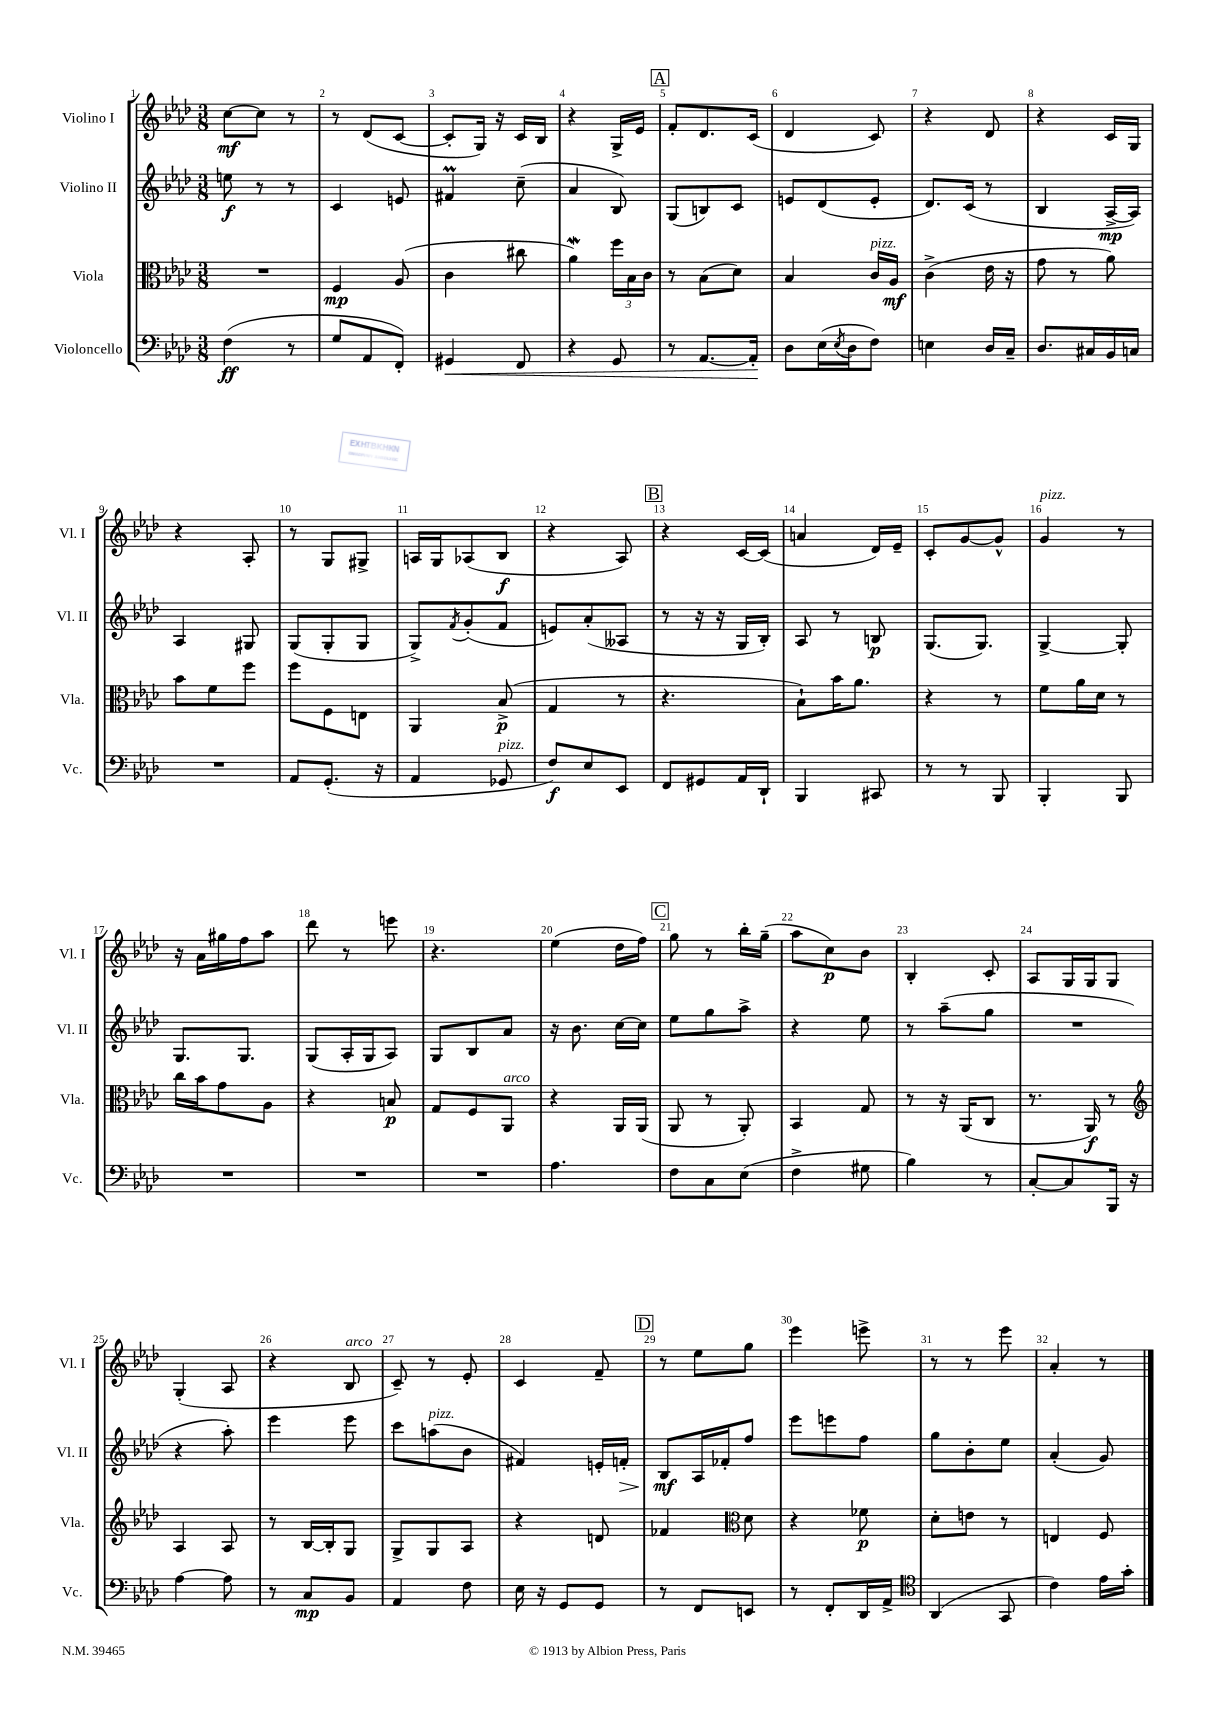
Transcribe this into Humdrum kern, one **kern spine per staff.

**kern	**kern	**kern	**kern
*staff4	*staff3	*staff2	*staff1
*clefF4	*clefC3	*clefG2	*clefG2
*k[b-e-a-d-]	*k[b-e-a-d-]	*k[b-e-a-d-]	*k[b-e-a-d-]
*M3/8	*M3/8	*M3/8	*M3/8
(4F	4.r	8ee	[8cc
.	.	8r	8cc]
8r	.	8r	8r
=	=	=	=
8G	4F	4c	8r
8AA-	.	.	(8d-
8FF')	(8A-	8e	[8c
=	=	=	=
4GG#	4c	4f#	8c']
.	.	.	16G)
.	.	.	16r
8FF	8cc#	(8cc~	16c
.	.	.	16B-
=	=	=	=
4r	4a-)	4a-	4r
8GG	24ff	8B-)	16G^
.	24B-	.	.
.	.	.	16e-
.	24c	.	.
=	=	=	=
8r	8r	(8G	8f'
[8.AA-	(8B-	8B)	8.d-
.	8d-)	8c	.
16AA-']	.	.	(16c
=	=	=	=
8D-	4B-	8e	4d-
(16E-	.	(8d-	.
8qE-	.	.	.
16D-	.	.	.
8F)	16c	8e'	8c)
.	16A-	.	.
=	=	=	=
4E	(4c^	8.d-)	4r
.	.	(16c	.
16D-	16e-	8r	8d-
16C~	16r	.	.
=	=	=	=
8.D-	8g	4B-	4r
.	8r	.	.
16C#	.	.	.
16BB-	8a-)	[16A-^	16c
16C	.	16A-])	16G
=	=	=	=
4.r	8b-	4A-	4r
.	8f	.	.
.	8ff	8G#	8A-'
=	=	=	=
8AA-	8ff	(8G	8r
(8.GG'	8F	8G'	8G
.	8E	8G	8G#^
16r	.	.	.
=	=	=	=
4AA-	4AA-	8G^)	16A
.	.	.	16G
.	.	8qf	.
.	.	(8g'	(8A-
8GG-	(8B-^	8f	8B-
=	=	=	=
8F)	4G	8e)	4r
8E-	.	(8a-'	.
8EE-	8r	8A--	8A-)
=	=	=	=
8FF	4.r	8r	4r
8GG#	.	16r	.
.	.	16r	.
16AA-	.	16G	[16c
16DD-`	.	16B-')	(16c]
=	=	=	=
4BBB-	8B-`)	8A-	4a
.	16b-	8r	.
.	8.a-	.	.
8CC#	.	8B	16d-)
.	.	.	16e-~
=	=	=	=
8r	4r	(8.G	8c'
8r	.	.	[8g
.	.	8.G)	.
8BBB-	8r	.	8g^^]
=	=	=	=
4BBB-'	8f	[4G^	4g
.	16a-	.	.
.	16d-	.	.
8BBB-	8r	8G']	8r
=	=	=	=
4.r	16cc	8.G	16r
.	16b-	.	16a-
.	8g	.	16gg#
.	.	8.G	16ff
.	8A-	.	8aa-
=	=	=	=
4.r	4r	(8G	8ddd-
.	.	16A-'	8r
.	.	16G	.
.	8B	8A-)	8eee
=	=	=	=
4.r	8G	8G	4.r
.	8F	8B-	.
.	8AA-	8a-	.
=	=	=	=
4.A-	4r	16r	(4ee-
.	.	8.b-	.
.	16AA-	[16cc	16dd-
.	(16AA-	16cc]	16ff)
=	=	=	=
8F	8AA-	8ee-	8gg
8C	8r	8gg	8r
(8E-	8AA-')	8aa-^	16bb-'
.	.	.	(16gg~
=	=	=	=
4F^	4BB-	4r	8aa-
.	.	.	8cc)
8G#	8G	8ee-	8b-
=	=	=	=
4B-)	8r	8r	4B-'
.	16r	(8aa-~	.
.	(16AA-	.	.
8r	8C	8gg	8c'
=	=	=	=
[8C'	8.r	4.r	8A-
8C]	.	.	16G
.	16AA-)	.	16G
16BBB-	8r	.	8G
16r	.	.	.
=	=	=	=
*	*clefG2	*	*
[4A-	4A-	4r	(4G'
8A-]	8A-	8aa-')	8A-
=	=	=	=
8r	8r	4eee-	4r
8C	[16B-	.	.
.	16B-']	.	.
8BB-	8G	8eee-	8B-
=	=	=	=
4AA-	8G^	8ccc	8c~)
.	8G	(8aa	8r
8F	8A-	8b-	8e-'
=	=	=	=
16E-	4r	4f#)	4c
16r	.	.	.
8GG	.	.	.
8GG	8d	16e'	8f~
.	.	16f'	.
=	=	=	=
8r	4f-	8B-	8r
8FF	.	16A-	8ee-
.	.	16f-'	.
*	*clefC3	*	*
8EE	8d-	8ff	8gg
=	=	=	=
8r	4r	8eee-	4eee-
8FF'	.	8eee	.
16DD-	8f-	8ff	8eee^
16AA-^	.	.	.
=	=	=	=
*clefC4	*	*	*
(4AA-	8d-'	8gg	8r
.	8e	8b-'	8r
8GG	8r	8ee-	8eee-
=	=	=	=
4c)	4E	(4a-'	4a-'
16e-	8F	8g)	8r
16g'	.	.	.
==	==	==	==
*-	*-	*-	*-
